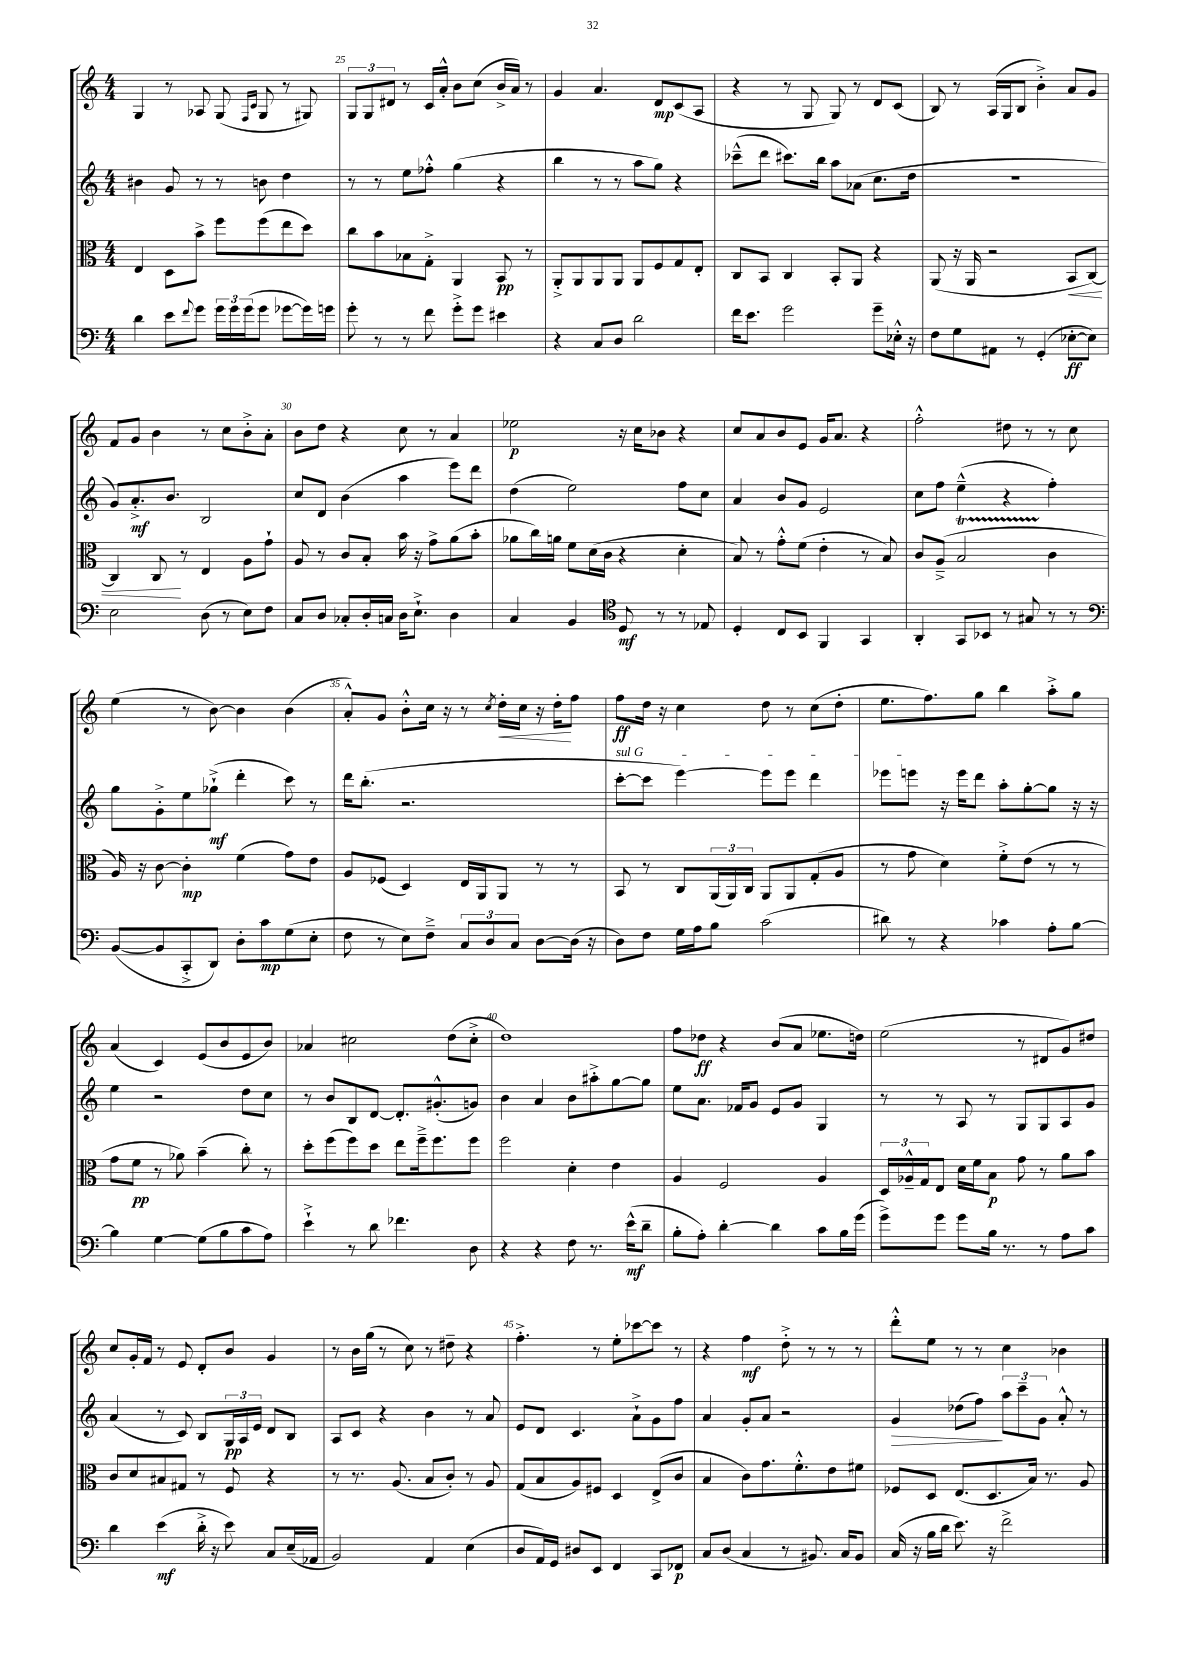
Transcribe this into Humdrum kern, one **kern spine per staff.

**kern	**dynam	**kern	**dynam	**kern	**dynam	**kern	**dynam
*part4	*part4	*part3	*part3	*part2	*part2	*part1	*part1
*staff4	*staff4	*staff3	*staff3	*staff2	*staff2	*staff1	*staff1
*clefF4	*	*clefC3	*	*clefG2	*	*clefG2	*
*k[]	*	*k[]	*	*k[]	*	*k[]	*
*M4/4	*	*M4/4	*	*M4/4	*	*M4/4	*
=24	=24	=24	=24	=24	=24	=24	=24
4d\	.	4E/	.	4b#X\	.	4G/	.
8e\L	.	8D\L	.	8g/	.	8r	.
8qqf/	.	.	.	.	.	.	.
8g\J	.	8b^\J	.	8r	.	8A-X/	.
24g\LL	.	8ff\L	.	8r	.	(8G/	.
24g\	.	.	.	.	.	.	.
(24g\J	.	.	.	.	.	.	.
.	.	.	.	.	.	16qqF/LL	.
.	.	.	.	.	.	16qqc/JJ	.
8g\J	.	(8ff\	.	8bn\	.	8G/	.
[8g-X\L	.	8ee\	.	4dd\	.	8r	.
16g-\L])	.	8dd\J)	.	.	.	8G#X/)	.
16gn\JJ	.	.	.	.	.	.	.
=25	=25	=25	=25	=25	=25	=25	=25
8g'\	.	8cc\L	.	8r	.	12G/L	.
.	.	.	.	.	.	12G/	.
8r	.	8b\	.	8r	.	.	.
.	.	.	.	.	.	12d#X/J	.
8r	.	8B-X\	.	8ee\L	.	8r	.
8f\	.	8G'^\J	.	8ff-X'^^\J	.	16c/LL	.
.	.	.	.	.	.	16a'^^/JJ	.
8g'^\L	.	4AA/	.	(4gg\	.	8b\L	.
8g\J	.	.	.	.	.	(8cc\J	.
4e#X\	.	8BB/	pp	4r	.	16b^/LL	.
.	.	.	.	.	.	16a/JJ)	.
.	.	8r	.	.	.	8r	.
=26	=26	=26	=26	=26	=26	=26	=26
4r	.	8AA'^/L	.	4bb\	.	4g/	.
.	.	8AA/	.	.	.	.	.
8C/L	.	8AA/	.	8r	.	4.a/	.
8D/J	.	8AA/J	.	8r	.	.	.
2d\	.	8AA/L	.	8aa\L	.	.	.
.	.	8F/	.	8gg\J)	.	8d/L	mp
.	.	8G/	.	4r	.	(8c/	.
.	.	8E'/J	.	.	.	8A/J	.
=27	=27	=27	=27	=27	=27	=27	=27
16f\KL	.	8C/L	.	(8ccc-X~^^\L	.	4r	.
8.e\J	.	.	.	.	.	.	.
.	.	8BB/J	.	8ddd\J	.	.	.
2g\	.	4C/	.	8.ccc#X\L)	.	8r	.
.	.	.	.	.	.	8G/	.
.	.	.	.	16bb\Jk	.	.	.
.	.	8BB'/L	.	8aa\L	.	8G/)	.
.	.	8AA/J	.	(8a-X\J	.	8r	.
8g~\L	.	4r	.	8.cc\L	.	8d/L	.
16E-X'^^\Jk	.	.	.	.	.	(8c/J	.
16r	.	.	.	16dd\Jk	.	.	.
=28	=28	=28	=28	=28	=28	=28	=28
8F\L	.	(8AA/	.	1r	.	8B/)	.
8G\	.	16r	.	.	.	8r	.
.	.	16AA/	.	.	.	.	.
8AA#X\J	.	2r	.	.	.	(16A/LL	.
.	.	.	.	.	.	16G/J	.
8r	.	.	.	.	.	8B/J	.
(4GG'/	.	.	.	.	.	4b'^\)	.
!	!	!	!LO:HP:b	!	!	!	!
[8E-X'\L	ff	8BB/L	<	.	.	8a/L	.
8E-\J])	.	[8C/J)	.	.	.	8g/J	.
!!LO:LB:g=z
=29	=29	=29	=29	=29	=29	=29	=29
2E\	.	4C/]	.	8g/L)	.	8f/L	.
.	.	.	.	8.a'^/	mf	8g/J	.
.	.	8C/	.	.	.	4b\	.
.	.	.	.	8.b/J	.	.	.
.	.	8r	[	.	.	.	.
(8D\	.	4E/	.	2B/	.	8r	.
8r	.	.	.	.	.	8cc\L	.
8E\L)	.	8A\L	.	.	.	8b'^\	.
8F\J	.	8g`\J	.	.	.	8a'\J	.
=30	=30	=30	=30	=30	=30	=30	=30
8C/L	.	8A/	.	8cc/L	.	8b\L	.
8D/J	.	8r	.	8d/J	.	8dd\J	.
8C-X'/L	.	8c/L	.	(4b\	.	4r	.
16D'/L	.	8B'/J	.	.	.	.	.
16Cn/JJ	.	.	.	.	.	.	.
16D\KL	.	16b\	.	4aa\	.	8cc\	.
8.E`^\J	.	16r	.	.	.	.	.
.	.	8g^\L	.	.	.	8r	.
4D\	.	(8a\	.	8eee\L)	.	4a/	.
.	.	8b'\J	.	8ddd\J	.	.	.
=31	=31	=31	=31	=31	=31	=31	=31
4C/	.	8a-X\L	.	(4dd\	.	2ee-X\	p
.	.	16cc\L)	.	.	.	.	.
.	.	16an\JJ	.	.	.	.	.
4BB/	.	8f\L	.	2ee\)	.	.	.
.	.	(16d\L	.	.	.	.	.
.	.	16c\JJ	.	.	.	.	.
*clefC4	*	*	*	*	*	*	*
8D/	mf	4r	.	.	.	16r	.
.	.	.	.	.	.	16cc\KL	.
8r	.	.	.	.	.	8b-X\J	.
8r	.	4d'\	.	8ff\L	.	4r	.
8E-X/	.	.	.	8cc\J	.	.	.
=32	=32	=32	=32	=32	=32	=32	=32
4D'/	.	8B/)	.	4a/	.	8cc/L	.
.	.	8r	.	.	.	8a/	.
8C/L	.	8g'^^\L	.	8b/L	.	8b/	.
8BB/J	.	(8f\J	.	8g/J	.	8e/J	.
4FF/	.	4e'\	.	2e/	.	16g/KL	.
.	.	.	.	.	.	8.a/J	.
4GG/	.	8r	.	.	.	4r	.
.	.	8B/)	.	.	.	.	.
=33	=33	=33	=33	=33	=33	=33	=33
4AA'/	.	8c/L	.	8cc\L	.	2ff'^^\	.
.	.	(8A~^/J	.	8ff\J	.	.	.
8GG/L	.	2Bt/	.	(4ee~^^\	.	.	.
8BB-X/J	.	.	.	.	.	.	.
8r	.	.	.	4r	.	8dd#X\	.
8G#X/	.	.	.	.	.	8r	.
8r	.	4c\	.	4ff'\)	.	8r	.
8r	.	.	.	.	.	8cc\	.
!!LO:LB:g=z
=34	=34	=34	=34	=34	=34	=34	=34
*clefF4	*	*	*	*	*	*	*
([8BB/L	.	16A/)	.	8gg\L	.	(4ee\	.
.	.	16r	.	.	.	.	.
8BB/]	.	[8c\	.	8g'^\	.	.	.
8CC'^/	.	4c'\]	mp	8ee\	.	8r	.
8DD/J)	.	.	.	(8gg-X`^\J	mf	[8b\)	.
8D'\L	.	(4f\	.	4ddd'\	.	4b\]	.
8c\	mp	.	.	.	.	.	.
(8G\	.	8g\L)	.	8ccc\)	.	(4b\	.
8E'\J	.	8e\J	.	8r	.	.	.
=35	=35	=35	=35	=35	=35	=35	=35
8F\	.	8A/L	.	16ddd\KL	.	8a'^^/L)	.
.	.	.	.	(8.bb'\J	.	.	.
8r	.	(8F-X/J	.	.	.	8g/J	.
8E\L)	.	4D/)	.	2.r	.	8b'^^\L	.
8F~^\J	.	.	.	.	.	16cc\Jk	.
.	.	.	.	.	.	16r	.
12C/L	.	16E/LL	.	.	.	8r	.
.	.	16AA/J	.	.	.	.	.
12D/	.	.	.	.	.	.	.
.	.	.	.	.	.	8qcc/	.
!	!	!	!	!	!	!	!LO:HP:b
.	.	8AA/J	.	.	.	16dd'\LL	<
12C/J	.	.	.	.	.	.	.
.	.	.	.	.	.	16cc\JJ	.
[8D\L	.	8r	.	.	.	16r	.
.	.	.	.	.	.	16dd'\KL	.
(16D\Jk]	.	8r	.	.	.	8ff\J	[
16r	.	.	.	.	.	.	.
=36	=36	=36	=36	=36	=36	=36	=36
!	!	!	!	!LO:TX:a:i:t=sul G	!	!	!
8D\L)	.	8BB/	.	[8ccc'\L	.	8ff\L	ff
8F\J	.	8r	.	8ccc\J]	.	16dd\Jk	.
.	.	.	.	.	.	16r	.
16G\LL	.	8C/L	.	[4eee\)	.	4cc\	.
16A\J	.	.	.	.	.	.	.
8B\J	.	(24AA/L	.	.	.	.	.
.	.	24AA/)	.	.	.	.	.
.	.	24C/JJ	.	.	.	.	.
(2c\	.	8AA/L	.	8eee\L]	.	8dd\	.
.	.	8AA/	.	8eee\J	.	8r	.
.	.	(8G'/	.	4ddd\	.	(8cc\L	.
.	.	8A/J	.	.	.	8dd'\J	.
=37	=37	=37	=37	=37	=37	=37	=37
8d#X\)	.	8r	.	8eee-X\L	.	8.ee\L	.
8r	.	8g\	.	8eeen\J	.	.	.
.	.	.	.	.	.	8.ff\)	.
4r	.	4d\)	.	16r	.	.	.
.	.	.	.	16eee\KL	.	.	.
.	.	.	.	8ddd\J	.	8gg\J	.
4c-X\	.	8f'^\L	.	8aa'\L	.	4bb\	.
.	.	(8e\J	.	[8gg'\	.	.	.
8A'\L	.	8r	.	8gg\J]	.	8aa'^\L	.
[8B\J	.	8r	.	16r	.	8gg\J	.
.	.	.	.	16r	.	.	.
!!LO:LB:g=z
=38	=38	=38	=38	=38	=38	=38	=38
4B\]	.	8g\L	.	4ee\	.	(4a/	.
.	.	8f\J	pp	.	.	.	.
[4G\	.	8r	.	2r	.	4c/)	.
.	.	8a-X\)	.	.	.	.	.
(8G\L]	.	(4b~\	.	.	.	(8e/L	.
8B\	.	.	.	.	.	8b/	.
8c\	.	8cc'\)	.	8dd\L	.	8e/	.
8A\J)	.	8r	.	8cc\J	.	8b/J)	.
=39	=39	=39	=39	=39	=39	=39	=39
4e`^\	.	8dd'\L	.	8r	.	4a-X/	.
.	.	(8ff\	.	8b/L	.	.	.
8r	.	8ff\)	.	8B/	.	2cc#X\	.
8d\	.	8dd\J	.	[8d/J	.	.	.
4.f-X\	.	8ee\L	.	8.d'/L]	.	.	.
.	.	16ff~^\k	.	.	.	.	.
.	.	8.ff\	.	(8.g#X'^^/	.	.	.
.	.	.	.	.	.	(8dd\L	.
8D\	.	8ff\J	.	8gn/J)	.	8cc#'^\J	.
=40	=40	=40	=40	=40	=40	=40	=40
4r	.	2ff\	.	4b\	.	1dd)	.
4r	.	.	.	4a/	.	.	.
8F\	.	4d'\	.	8b\L	.	.	.
8.r	.	.	.	8aa#X'^\	.	.	.
.	.	4e\	.	[8gg\	.	.	.
(16e^^\KL	mf	.	.	.	.	.	.
8d~\J	.	.	.	8gg\J]	.	.	.
=41	=41	=41	=41	=41	=41	=41	=41
8B'\L	.	4A/	.	8ee\L	.	8ff\L	.
8A'\J)	.	.	.	8.a\J	.	8dd-X\J	ff
[4d'\	.	2F/	.	.	.	4r	.
.	.	.	.	16f-X/KL	.	.	.
.	.	.	.	8g/J	.	.	.
4d\]	.	.	.	8e/L	.	(8b/L	.
.	.	.	.	8g/J	.	8a/J	.
8c\L	.	4A/	.	4G/	.	8.ee-X\L	.
16B\L	.	.	.	.	.	.	.
(16g\JJ	.	.	.	.	.	16ddn\Jk)	.
=42	=42	=42	=42	=42	=42	=42	=42
8g^\L)	.	24D/LL	.	8r	.	(2ee\	.
.	.	24A-X~^^/	.	.	.	.	.
.	.	24G/J	.	.	.	.	.
8g\J	.	8E/J	.	8r	.	.	.
8g\L	.	16d\LL	.	8A/	.	.	.
.	.	16f\J	.	.	.	.	.
16B\Jk	.	8B\J	p	8r	.	.	.
8.r	.	.	.	.	.	.	.
.	.	8g\	.	8G/L	.	8r	.
8r	.	8r	.	8G/	.	8d#X/L	.
8A\L	.	8a\L	.	8A/	.	8g/)	.
8c\J	.	8b\J	.	8g/J	.	8dd#X/J	.
!!LO:LB:g=z
=43	=43	=43	=43	=43	=43	=43	=43
4d\	.	8c/L	.	(4a/	.	8cc/L	.
.	.	8d/	.	.	.	16g'/L	.
.	.	.	.	.	.	16f/JJ	.
(4e\	mf	8B#X/	.	8r	.	8r	.
.	.	8G#X/J	.	8c/)	.	8e/	.
16d'^\	.	8r	.	8B/L	.	8d'/L	.
16r	.	.	.	.	.	.	.
8e\)	.	8F/	.	24G/L	pp	8b/J	.
.	.	.	.	24A/	.	.	.
.	.	.	.	24e/JJ	.	.	.
8C/L	.	4r	.	8d/L	.	4g/	.
(16E~/L	.	.	.	8B/J	.	.	.
16AA-X/JJ	.	.	.	.	.	.	.
=44	=44	=44	=44	=44	=44	=44	=44
2BB/)	.	8r	.	8A/L	.	8r	.
.	.	8.r	.	8c/J	.	16b\LL	.
.	.	.	.	.	.	(16gg\JJ	.
.	.	.	.	4r	.	8r	.
.	.	(8.A/	.	.	.	.	.
.	.	.	.	.	.	8cc\)	.
4AA/	.	8B/L	.	4b\	.	8r	.
.	.	8c'/J)	.	.	.	8dd#X~\	.
(4E\	.	8r	.	8r	.	4r	.
.	.	8A/	.	8a/	.	.	.
=45	=45	=45	=45	=45	=45	=45	=45
8D/L	.	(8G/L	.	8e/L	.	4.ff'^\	.
16AA/L)	.	8B/	.	8d/J	.	.	.
16GG/JJ	.	.	.	.	.	.	.
8D#X/L	.	8A/)	.	4.c/	.	.	.
8EE/J	.	8F#X/J	.	.	.	8r	.
4FF/	.	4D/	.	.	.	8ee'\L	.
.	.	.	.	8a`^\L	.	[8ccc-X\	.
8CC/L	.	(8E^/L	.	8g\	.	8ccc-\J]	.
8FF-X/J	p	8c/J	.	8ff\J	.	8r	.
=46	=46	=46	=46	=46	=46	=46	=46
8C/L	.	4B/	.	4a/	.	4r	.
(8D/J	.	.	.	.	.	.	.
4C/	.	8c\L)	.	8g'/L	.	4ff\	mf
.	.	8.g\	.	8a/J	.	.	.
8r	.	.	.	2r	.	8dd'^\	.
.	.	8.f'^^\	.	.	.	.	.
8.BB#X/)	.	.	.	.	.	8r	.
.	.	8e\	.	.	.	8r	.
16C/KL	.	.	.	.	.	.	.
8BB#/J	.	8f#X\J	.	.	.	8r	.
=47	=47	=47	=47	=47	=47	=47	=47
!	!	!	!	!	!LO:HP:b	!	!
(16C/	.	8F-X/L	.	4g/	>	8ddd'^^\L	.
16r	.	.	.	.	.	.	.
16B\LL	.	8D/J	.	.	.	8ee\J	.
16d\JJ	.	.	.	.	.	.	.
8.e\)	.	(8.E/L	.	(8dd-X\L	.	8r	.
.	.	.	.	8ff\J)	.	8r	.
16r	.	8.D/	.	.	.	.	.
2f^\	.	.	.	12aa\L	]	4cc\	.
.	.	.	.	12ccc~\	.	.	.
.	.	16B/Jk)	.	.	.	.	.
.	.	.	.	12g\J	.	.	.
.	.	8.r	.	.	.	.	.
.	.	.	.	8a'^^/	.	4b-X\	.
.	.	8A/	.	8r	.	.	.
==	==	==	==	==	==	==	==
*-	*-	*-	*-	*-	*-	*-	*-
